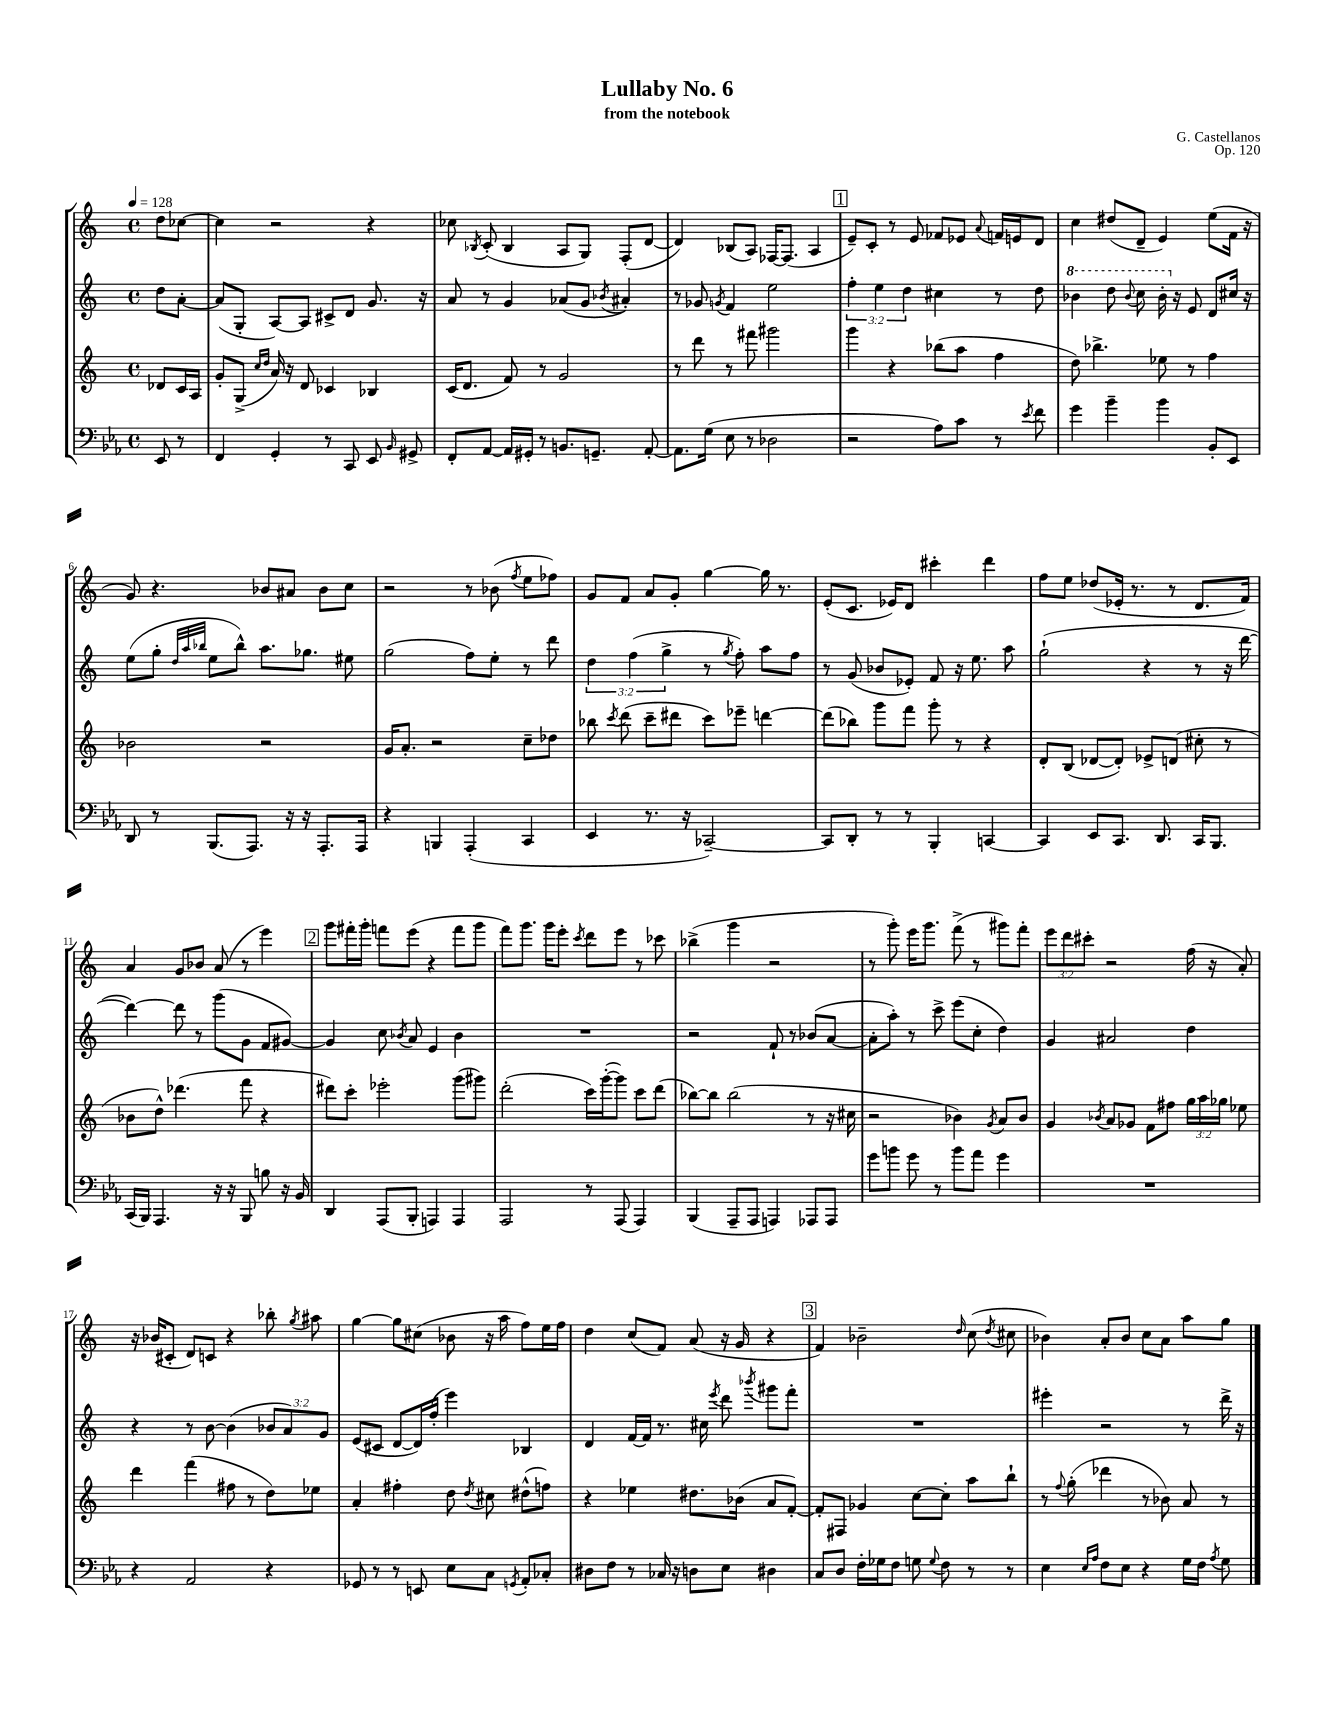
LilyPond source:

\header { title = "Lullaby No. 6" composer = "G. Castellanos" subtitle = "from the notebook" opus = "Op. 120" }
<<
\new StaffGroup <<
\new Staff = "s0" {
    \clef treble \key c \major \defaultTimeSignature \time 4/4 \override Staff.TupletNumber.text = #tuplet-number::calc-fraction-text \partial 4 \tempo 4 = 128
    \autoBeamOff d''8[ ces''8]~ |
    ces''4 r2 r4 |
    ces''8 \acciaccatura { bes8 } c'8-.( bes4 a8[ g8]) f8[-.( d'8]~ |
    d'4) bes8[( a8]) fes16[~ fes8.]( a4 |
    \mark \markup { \box "1" } e'8[--) c'8]-. r8 e'8 fes'8[ ees'8] \appoggiatura { a'8 } f'16[ e'16 d'8] |
    c''4 dis''8[( d'8]-- e'4) e''8[( f'16] r16 |
    g'8) r4. bes'8[ ais'8] bes'8[ c''8] |
    r2 r8 bes'8( \acciaccatura { f''8 } e''8[ fes''8]) |
    g'8[ f'8] a'8[ g'8]-. g''4~ g''16 r8. |
    e'8[-.( c'8.] ees'16[) d'8] cis'''4-. d'''4 |
    f''8[ e''8] des''8[( ees'16]-. r8. r8 d'8.[ f'16]) |
    a'4 g'8[ bes'8] a'8( r8 e'''4) |
    \mark \markup { \box "2" } g'''8[ fis'''16-. g'''16]-. f'''8[ e'''8]( r4 f'''8[ g'''8] |
    f'''8[) g'''8.] g'''16[ e'''8]-. \acciaccatura { c'''8 } d'''8[ e'''8] r8 ces'''8 |
    bes''4->( g'''4 r2 |
    r8 g'''8-.) e'''16[ g'''8.] f'''8->( r8 gis'''8[) f'''8]-. |
    \tuplet 3/2 { e'''8[ d'''8 cis'''8]-. } r2 f''16( r16 a'8-.) |
    r16 bes'16[( cis'8]-. d'8[) c'8] r4 bes''8-. \acciaccatura { g''8 } ais''8 |
    g''4~ g''8[ cis''8]( bes'8 r16 a''16 f''8[) e''16 f''16] |
    d''4 c''8[( f'8]) a'8( r16 g'16 r4 |
    \mark \markup { \box "3" } f'4) bes'2-- \grace { d''16 } c''8( \acciaccatura { d''8 } cis''8 |
    bes'4) a'8[-. bes'8] c''8[ a'8] a''8[ g''8] \bar "|." |
}
\new Staff = "s1" {
    \clef treble \key c \major \defaultTimeSignature \time 4/4 \override Staff.TupletNumber.text = #tuplet-number::calc-fraction-text \partial 4
    \autoBeamOff d''8[ a'8]~-. |
    a'8[( g8]-. a8[~) a8] cis'8[-> d'8] g'8. r16 |
    a'8 r8 g'4 aes'8[( g'8] \acciaccatura { bes'8 } ais'4-.) |
    r8 ges'8 \acciaccatura { g'8 } f'4 e''2 |
    \mark \markup { \box "1" } \tuplet 3/2 { f''4-. e''4 d''4 } cis''4 r8 d''8 |
    \ottava #1 bes''4 d'''8 \appoggiatura { bes''8 } c'''8 bes''16-. \ottava #0 r16 e'8 d'8[ cis''16] r16 |
    e''8[( g''8]-. \grace { d''32[ a''32 bes''32] } e''8[ bes''8]-^) a''8.[ ges''8.] eis''8 |
    g''2( f''8[) e''8]-. r8 d'''8 |
    \tuplet 3/2 { d''4 f''4( g''4-> } r8 \acciaccatura { g''8 } f''8-.) a''8[ f''8] |
    r8 g'8( bes'8[ ees'8]-.) f'8 r16 e''8. a''8 |
    g''2-!( r4 r8 r16 d'''16~ |
    d'''4~) d'''8 r8 g'''8[( g'8] f'8[ gis'8]~) |
    \mark \markup { \box "2" } gis'4 c''8 \acciaccatura { bes'8 } a'8 e'4 bes'4 |
    R1 |
    r2 f'8-! r8 bes'8[( a'8]~ |
    a'8[-. a''8]-.) r8 c'''8-> e'''8[( c''8]-. d''4) |
    g'4 ais'2 d''4 |
    r4 r8 b'8~ b'4( \tuplet 3/2 { bes'8[ a'8) g'8] } |
    e'8[( cis'8] d'8[~ d'16) f''16]-.( e'''4) bes4 |
    d'4 f'16[~ f'16] r8. cis''16 \acciaccatura { e'''8 } d'''8 \acciaccatura { bes'''8 } gis'''8[ f'''8]-. |
    \mark \markup { \box "3" } R1 |
    eis'''4-. r2 r8 d'''16-> r16 \bar "|." |
}
\new Staff = "s2" {
    \clef treble \key c \major \defaultTimeSignature \time 4/4 \override Staff.TupletNumber.text = #tuplet-number::calc-fraction-text \partial 4
    \autoBeamOff des'8[ c'16 a16] |
    g'8[-. g8]->( \grace { c''16[ d''16] } a'16) r16 d'8 ces'4 bes4 |
    c'16[( d'8.] f'8) r8 g'2 |
    r8 d'''8 r8 fis'''8 gis'''2 |
    \mark \markup { \box "1" } g'''4 r4 bes''8[( a''8] f''4 |
    d''8) bes''4.-> ees''8 r8 f''4 |
    bes'2 r2 |
    g'16[ a'8.]-. r2 c''8[-- des''8] |
    bes''8 \acciaccatura { c'''8 } d'''8( c'''8[-- dis'''8] c'''8[) ees'''8]-- d'''4~ |
    d'''8[( bes''8]) g'''8[ f'''8] g'''8-. r8 r4 |
    d'8[-. b8]( des'8[~ des'8]-.) ees'8[-> d'8]( cis''8-. r8 |
    bes'8[ d''8]-^) des'''4.( f'''8 r4 |
    \mark \markup { \box "2" } dis'''8[) c'''8]-. ees'''2-. g'''8[( gis'''8]) |
    d'''2-.( c'''16[) g'''16~-.( g'''8]) c'''8[ d'''8]( |
    bes''8[~) bes''8] bes''2( r8 r16 cis''16 |
    r2 bes'4) \acciaccatura { g'8 } a'8[ bes'8] |
    g'4 \acciaccatura { bes'8 } a'8[ ges'8] f'8[ fis''8] \tuplet 3/2 { g''16[ a''16 ges''16] } ees''8 |
    d'''4 f'''4( fis''8 r8 d''8[) ees''8] |
    a'4-. fis''4-. d''8 \acciaccatura { d''8 } cis''8 dis''8[-^( f''8]) |
    r4 ees''4 dis''8.[ bes'16]( a'8[ f'8]~-.) |
    \mark \markup { \box "3" } f'8[-. fis8] ges'4 c''8[~ c''8]-. a''8[ b''8]-! |
    r8 \appoggiatura { f''8 } g''8-.( des'''4 r8 bes'8) a'8 r8 \bar "|." |
}
\new Staff = "s3" {
    \clef bass \key ees \major \defaultTimeSignature \time 4/4 \partial 4
    \autoBeamOff ees,8 r8 |
    f,4 g,4-. r8 c,8 ees,8 \grace { bes,16 } gis,8-> |
    f,8[-. aes,8]~ aes,16[ gis,16]-. r8 b,8.[ g,8.]-- aes,8~-. |
    aes,8.[ g16]( ees8 r8 des2 |
    \mark \markup { \box "1" } r2 aes8[) c'8] r8 \acciaccatura { ees'8 } f'8 |
    g'4 bes'4-- bes'4 bes,8[-. ees,8] |
    d,8 r8 bes,,8.[( aes,,8.]) r16 r16 aes,,8.[-. aes,,16] |
    r4 b,,4 aes,,4-.( c,4 |
    ees,4 r8. r16 ces,2~--) |
    ces,8[ d,8]-. r8 r8 bes,,4-. c,4~ |
    c,4 ees,8[ c,8.] d,8. c,16[ bes,,8.] |
    c,16[( bes,,16]) aes,,4. r16 r16 bes,,8 b8 r16 bes,16 |
    \mark \markup { \box "2" } d,4 aes,,8[( bes,,8]-. a,,4) a,,4 |
    aes,,2 r8 aes,,8( aes,,4) |
    bes,,4( aes,,8[-- aes,,8] a,,4) aes,,8[ aes,,8] |
    g'8[ b'8] g'8 r8 b'8[ aes'8] g'4 |
    R1 |
    r4 aes,2 r4 |
    ges,8 r8 r8 e,8 ees8[ c8] \acciaccatura { g,8 } aes,8[-. ces8]-. |
    dis8[ f8] r8 ces16 r16 d8[ ees8] dis4 |
    \mark \markup { \box "3" } c8[ d8] f16[-. ges16 f8] g8 \appoggiatura { g8 } f8 r8 r8 |
    ees4 \grace { ees16[ aes16] } f8[ ees8] r4 g16[ f16] \acciaccatura { aes8 } g8 \bar "|." |
}
>>
>>
